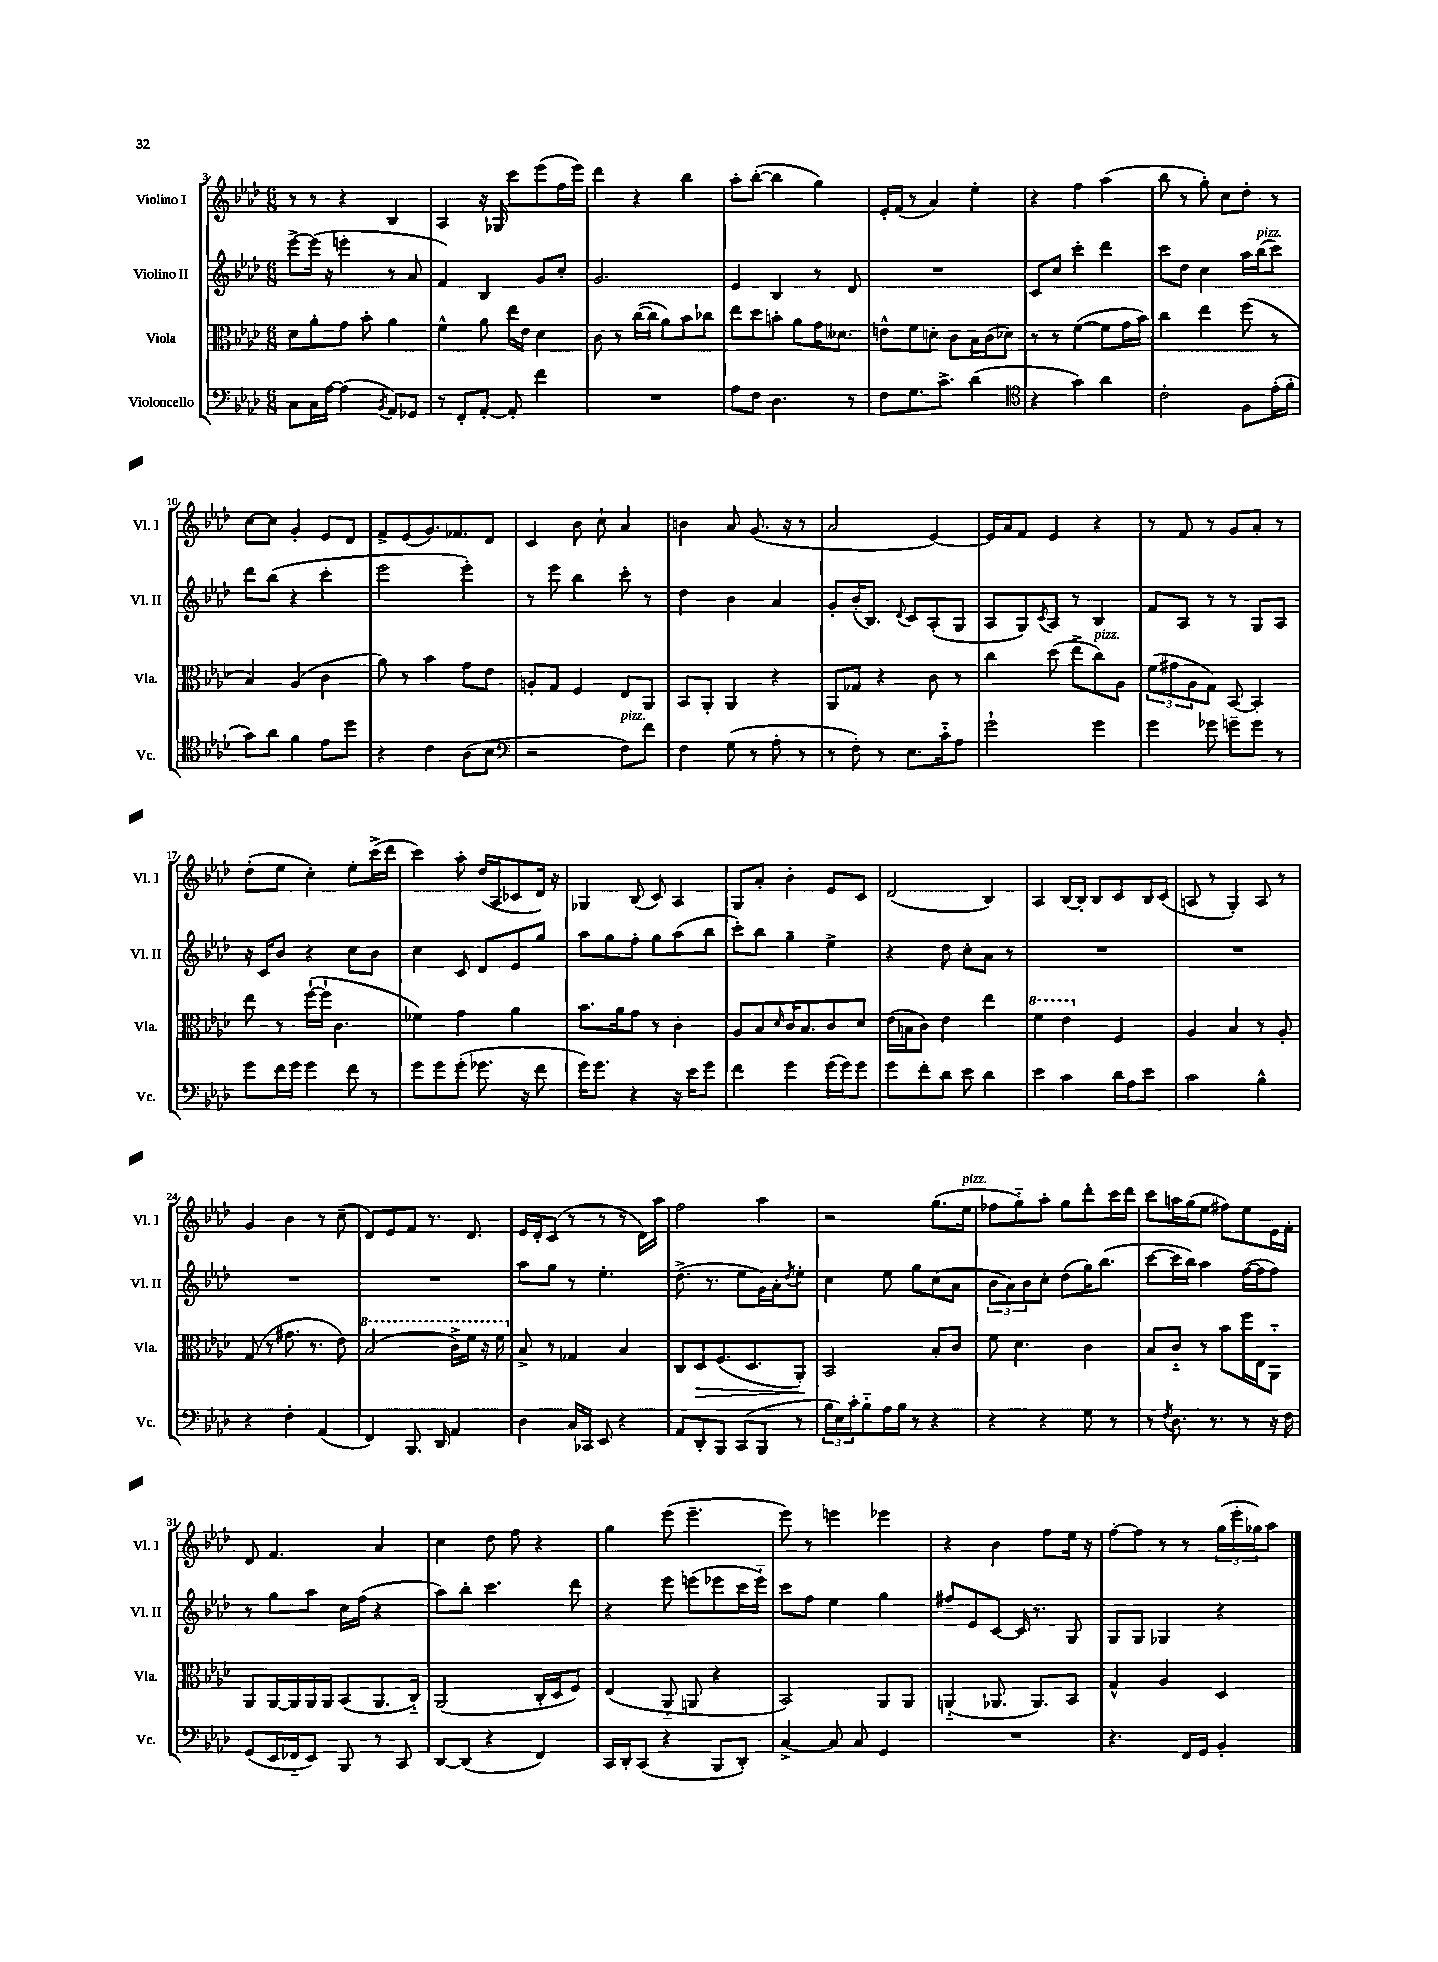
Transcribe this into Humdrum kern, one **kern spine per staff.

**kern	**kern	**dynam	**kern	**kern
*part4	*part3	*part3	*part2	*part1
*staff4	*staff3	*staff3	*staff2	*staff1
*I"Violoncello	*I"Viola	*	*I"Violino II	*I"Violino I
*I'Vc.	*I'Vla.	*	*I'Vl. II	*I'Vl. I
*clefF4	*clefC3	*	*clefG2	*clefG2
*k[b-e-a-d-]	*k[b-e-a-d-]	*	*k[b-e-a-d-]	*k[b-e-a-d-]
*M6/8	*M6/8	*	*M6/8	*M6/8
=3	=3	=3	=3	=3
8C\L	8d-\L	.	[8eee-^\L	8r
16C\L	8a-'\	.	(16eee-\Jk]	8r
[16A-\JJ	.	.	16r	.
(4A-\]	8g\J	.	4eeen'\	4r
.	8b-'\	.	.	.
8qBB-/	.	.	.	.
8AA-/L)	4a-\	.	8r	4B-/
8GG-X/J	.	.	8a-/	.
=4	=4	=4	=4	=4
8r	4f^^\	.	4f/)	4A-/
8FF'/L	.	.	.	.
[8AA-'/J	8a-\	.	4B-/	16r
.	.	.	.	16G-X/
8AA-'/]	16ee-\LL	.	.	8ccc\L
.	16e-\JJ	.	.	.
4f\	4d-\	.	8g/L	(8eee-\
.	.	.	8cc'/J	16ff\L
.	.	.	.	16eee-\JJ)
=5	=5	=5	=5	=5
2.r	8c\	.	2.g/	4ddd-\
.	8r	.	.	.
.	([16cc\LL	.	.	4r
.	16cc\JJ]	.	.	.
.	8a-\L)	.	.	.
.	8b-\	.	.	4bb-\
.	8cc-X\J	.	.	.
=6	=6	=6	=6	=6
8A-\L	8ee-\L	.	4e-/	8aa-'\L
8F\J	8dd-\	.	.	([8bb-'\J
4.D-\	8bn'\J	.	4B-/	4bb-\]
.	8a-\L	.	.	.
.	16g\K	.	8r	4gg\)
.	8.d--X\J	.	.	.
8r	.	.	8d-/	.
=7	=7	=7	=7	=7
8F\L	8en^^\L	.	2.r	16e-'/LL
.	.	.	.	(16f/JJ
8.G\	8f\	.	.	8r
.	8dn'\J	.	.	4a-/)
8.c^\J	.	.	.	.
.	8c\L	.	.	.
(4d-\	16B-\L	.	.	4ee-'\
.	(16c\J	.	.	.
.	8d-X\J)	.	.	.
=8	=8	=8	=8	=8
*clefC4	*	*	*	*
4r	8r	.	8c/L	4r
.	8r	.	8cc/J	.
4g\)	([4f\	.	4ccc'\	4ff\
4a-\	8f\L]	.	4ddd-\	(4aa-\
.	16g\L	.	.	.
.	16b-\JJ)	.	.	.
=9	=9	=9	=9	=9
2c'\	4cc\	.	8ccc\L	8bb-\
.	.	.	8dd-\J	8r
.	4ee-\	.	4cc\	8gg'\)
.	.	.	.	8cc\L
8F\L	(8ff\	.	16aa-\LL	8dd-'\J
!	!	!	!LO:TX:a:i:t=pizz.	!
.	.	.	(16bb-\J	.
(16e-'\L	8r	.	8ccc\J)	8r
16f'\JJ	.	.	.	.
!!LO:LB:g=z
=10	=10	=10	=10	=10
8g\L)	4B-/)	.	8ddd-\L	[8cc\L
8a-\J	.	.	(8bb-\J	8cc\J]
4f\	(4A-/	.	4r	4g'/
8e-\L	4c\	.	4ccc'\	8e-/L
8dd-\J	.	.	.	8d-/J
=11	=11	=11	=11	=11
4r	8a-\)	.	2eee-\	8f^/L
.	8r	.	.	(8e-/
4c\	4b-\	.	.	8.g/)
.	.	.	.	8.f-X/
(8A-\L	8g\L	.	4eee-'\)	.
8B-\J	8e-\J	.	.	8d-/J
=12	=12	=12	=12	=12
*clefF4	*	*	*	*
2r	8An'/L	.	8r	4c/
.	8G/J	.	8eee-\	.
.	4F/	.	4bb-\	8b-\
.	.	.	.	8cc`\
!LO:TX:a:i:t=pizz.	!	!	!	!
8F\L)	8E-/L	.	8ccc'\	4a-/
8f\J	8AA-/J	.	8r	.
=13	=13	=13	=13	=13
4F\	8BB-/L	.	4dd-\	4bn\
.	8AA-'/J	.	.	.
(8G\	4AA-/	.	4b-\	8a-/
8r	.	.	.	(8.g/
8A-'\	4r	.	4a-/	.
.	.	.	.	16r
8r	.	.	.	8r
=14	=14	=14	=14	=14
8r	8AA-/L	.	8g'/L	2a-/
8F'\)	8G-X/J	.	(16b-'/K	.
.	.	.	8.B-/J)	.
8r	4r	.	.	.
.	.	.	8qqd-/	.
8.E-\L	.	.	8c/L	.
.	8c\	.	(8A-'/	[4e-/)
16c\k	.	.	.	.
8A-\J	8r	.	8G/J	.
=15	=15	=15	=15	=15
2g`\	4cc\	.	8A-/L	16e-/LL]
.	.	.	.	16a-/J
.	.	.	8G/)	8f/J
.	.	.	8qc/	.
.	(8dd-\	.	8A-/J	4e-/
.	8ee-^\L	.	8r	.
!	!LO:TX:a:i:t=pizz.	!	!	!
4g\	8cc\)	.	4B-/	4r
.	8A-\J	.	.	.
=16	=16	=16	=16	=16
4g\	(12f\L	.	8f/L	8r
.	12g#X\	.	.	.
.	.	.	8A-/J	8f/
.	12A-\	.	.	.
8g-X\	8G\J)	.	8r	8r
8gn~\L	[8BB-/	.	8r	8g/L
8g\J	4BB-'/]	.	8G/L	8a-'/J
8r	.	.	8A-/J	8r
!!LO:LB:g=z
=17	=17	=17	=17	=17
8g\L	8ee-\	.	16r	(8dd-'\L
.	.	.	16c/KL	.
16f\L	8r	.	8b-/J	8ee-\J
16g\JJ	.	.	.	.
4g\	([16ff`\LL	.	4r	4cc'\)
.	16ff`\JJ]	.	.	.
.	4.c\	.	.	.
8f\	.	.	8cc\L	8ee-'\L
8r	.	.	8b-\J	(16ccc^\L
.	.	.	.	16ddd-\JJ
=18	=18	=18	=18	=18
8g\L	4f-X\)	.	4cc\	4ccc\)
8g\	.	.	.	.
(8g'\J	4g\	.	8c/	8aa-'\
8.g-X\	.	.	8d-/L	(16dd-/LL
.	.	.	.	16A-/J
.	4a-\	.	8e-/	8c-X/
16r	.	.	.	.
8f\	.	.	8gg/J	16d-/Jk)
.	.	.	.	16r
=19	=19	=19	=19	=19
16g\KL)	8.b-\L	.	8aa-\L	4G-X/
8.g\J	.	.	.	.
.	.	.	8gg\	.
.	16a-\k	.	.	.
4r	8g\J	.	8ff'\J	(8B-/
.	8r	.	8gg\L	8c/)
16r	4c'\	.	(8aa-\	4A-/
16e-\KL	.	.	.	.
8g\J	.	.	8bb-\J	.
=20	=20	=20	=20	=20
4f\	8A-/L	.	8ccc'\L)	8G/L
.	8B-/	.	8bb-\J	8a-'/J
.	16qqd-/	.	.	.
4g\	16c/K	.	4gg~\	4b-'\
.	8.B-/	.	.	.
(16g\LL	8c/	.	4ee-^\	8e-/L
16g\J)	.	.	.	.
8g\J	8d-/J	.	.	8c/J
=21	=21	=21	=21	=21
8g\L	(16e-\LL	.	4r	(2d-/
.	16Bn\J	.	.	.
8f'\	8c\J)	.	.	.
8d-\J	4e-\	.	8dd-\	.
8e-\	.	.	8cc'\L	.
4d-\	4ee-\	.	8a-\J	4B-/)
.	.	.	8r	.
=22	=22	=22	=22	=22
*	*8va	*	*	*
4e-\	4ff\	.	2.r	4A-/
4c\	4ee-\	.	.	[16B-/LL
.	.	.	.	16B-'/JJ]
.	.	.	.	8B-/L
*	*X8va	*	*	*
16d-\LL	4F/	.	.	8c/
16A-\J	.	.	.	.
8e-\J	.	.	.	16B-/L
.	.	.	.	(16c/JJ
=23	=23	=23	=23	=23
2c\	4A-/	.	2.r	8An/
.	.	.	.	8r
.	4B-/	.	.	4G'/)
4B-^^\	8r	.	.	8A/
.	8A-'/	.	.	8r
!!LO:LB:g=z
=24	=24	=24	=24	=24
4r	(8G/	.	2.r	4g/
.	8r	.	.	.
4F'\	8.g#X\	.	.	4b-\
.	8.r	.	.	.
(4AA-/	.	.	.	8r
.	8e-\)	.	.	(8cc~\
=25	=25	=25	=25	=25
*	*8va	*	*	*
4FF/)	(2b-/	.	2.r	8d-/L)
.	.	.	.	8e-/
8.BBB-/	.	.	.	8f/J
.	.	.	.	8.r
16DD-/	.	.	.	.
4AA-/	16cc^\LL)	.	.	.
.	16ff\JJ	.	.	8.d-/
.	16r	.	.	.
.	16ff\	.	.	.
=26	=26	=26	=26	=26
*	*X8va	*	*	*
4D-\	8B-^/	.	8aa-\L	16e-/LL
.	.	.	.	16d-'/J
.	8r	.	8gg\J	(8c/J
16C/LL	4G-X/	.	8r	8r
16CC-X/JJ	.	.	.	.
8EE-/	.	.	4.ee-'\	8r
4r	4B-/	.	.	8r
.	.	.	.	16d-\LL)
.	.	.	.	16aa-\JJ
=27	=27	=27	=27	=27
8AA-/L	8C/L	.	(8.dd-^\	2ff\
!	!	!LO:HP:b	!	!
8DD-'/	8D-/	>	.	.
.	.	.	8.r	.
8BBB-/J	(8.F/	.	.	.
(8CC/L	.	.	8ee-\L	.
.	8.D-/	.	.	.
8BBB-/J	.	.	16g\L)	4aa-\
.	.	.	16a-'\J	.
.	.	.	8qdd-/	.
8r	8AA-'/J)	.	8ee-'\J	.
.	.	]	.	.
=28	=28	=28	=28	=28
24B-\LL	2BB-/	.	4cc\	2r
24E-\)	.	.	.	.
24c'\J	.	.	.	.
8B-\	.	.	.	.
16A-\L	.	.	8ee-\	.
16B-\JJ	.	.	.	.
8r	.	.	8gg\L	.
4r	8B-'/L	.	(8cc\	(8.gg\L
.	8c/J	.	8a-\J	.
!	!	!	!	!LO:TX:a:i:t=pizz.
.	.	.	.	16ee-\Jk
=29	=29	=29	=29	=29
4r	8f\	.	12b-\L	8ff-X\L
.	.	.	12a-\)	.
.	4.d-\	.	.	8gg\)
.	.	.	12b-\	.
4r	.	.	8cc'\J	8aa-'\J
.	.	.	(8dd-\L	8gg\L
8G\	4c\	.	16gg\K)	8ddd-'\
.	.	.	(8.bb-\J	.
8r	.	.	.	16ccc\L
.	.	.	.	16ddd-\JJ
=30	=30	=30	=30	=30
8r	8B-/L	.	[8ccc\L	8ccc\L
8qF/	.	.	.	.
8.D-\	8c/J	.	16ccc\L]	16aan\L
.	.	.	16bb-\JJ)	(16gg\J
.	8r	.	4aa-\	8ee-\J
8.r	.	.	.	.
.	8b-\L	.	.	8ff#X\L)
8r	16ff\L	.	([16ff\LL	8ee-\
.	16E-\J	.	16ff\J]	.
16r	8AA-\J	.	8ff\J)	16e-\L
16F\	.	.	.	16f'\JJ
!!LO:LB:g=z
=31	=31	=31	=31	=31
(8GG/L	8AA-/L	.	8r	8d-/
16EE-/L	[16AA-/L	.	8gg\L	4.f/
16FF-X/J	16AA-/]	.	.	.
8EE-/J)	16AA-/	.	8aa-\J	.
.	16AA-/JJ	.	.	.
8BBB-/	(8BB-/L	.	16cc\LL	.
.	.	.	(16ff\JJ	.
8r	8.AA-/	.	4r	4a-/
8CC/	.	.	.	.
.	16C/Jk)	.	.	.
=32	=32	=32	=32	=32
[8DD-/L	(2AA-/	.	8aa-\L)	4cc\
(8DD-/J]	.	.	8bb-'\J	.
4r	.	.	4.ccc\	8dd-\
.	.	.	.	8ff\
4FF/)	16C'/LL	.	.	4r
.	16D-/J	.	.	.
.	8F/J)	.	8ddd-\	.
=33	=33	=33	=33	=33
16CC/LL	(4E-/	.	4r	4gg\
16DD-'/J	.	.	.	.
(8CC/J	.	.	.	.
4r	8AA-/	.	8eee-\	(8eee-\
.	8AAn/	.	(8eeen\L	4.eee-~\
8BBB-/L	4r	.	8eee-X\	.
8DD-'/J)	.	.	16ccc\L	.
.	.	.	16eee-\JJ)	.
=34	=34	=34	=34	=34
[4C^/	2BB-/)	.	8ccc\L	8eee-\)
.	.	.	8ff\J	8r
8C/]	.	.	4ee-\	4eeen\
8C/	.	.	.	.
4GG/	8AA-/L	.	4gg\	4eee-X\
.	8AA-/J	.	.	.
=35	=35	=35	=35	=35
2.r	(4AAn/	.	8ff#X~/L	4r
.	.	.	8e-/	.
.	8.AA-X/	.	[8c/J	4b-\
.	.	.	16c/]	.
.	8.AA-/L)	.	8.r	.
.	.	.	.	8ff\L
.	8BB-/J	.	8G/	16ee-\Jk
.	.	.	.	16r
=36	=36	=36	=36	=36
4.r	4G^^/	.	8G/L	[8ff'\L
.	.	.	8G/J	8ff\J]
.	4A-/	.	4G-X/	8r
16FF/LL	.	.	.	8r
16GG/JJ	.	.	.	.
4BB-'/	4D-/	.	4r	(24gg\LL
.	.	.	.	24eee-'\
.	.	.	.	24gg-X\J)
.	.	.	.	8aa-\J
==	==	==	==	==
*-	*-	*-	*-	*-
